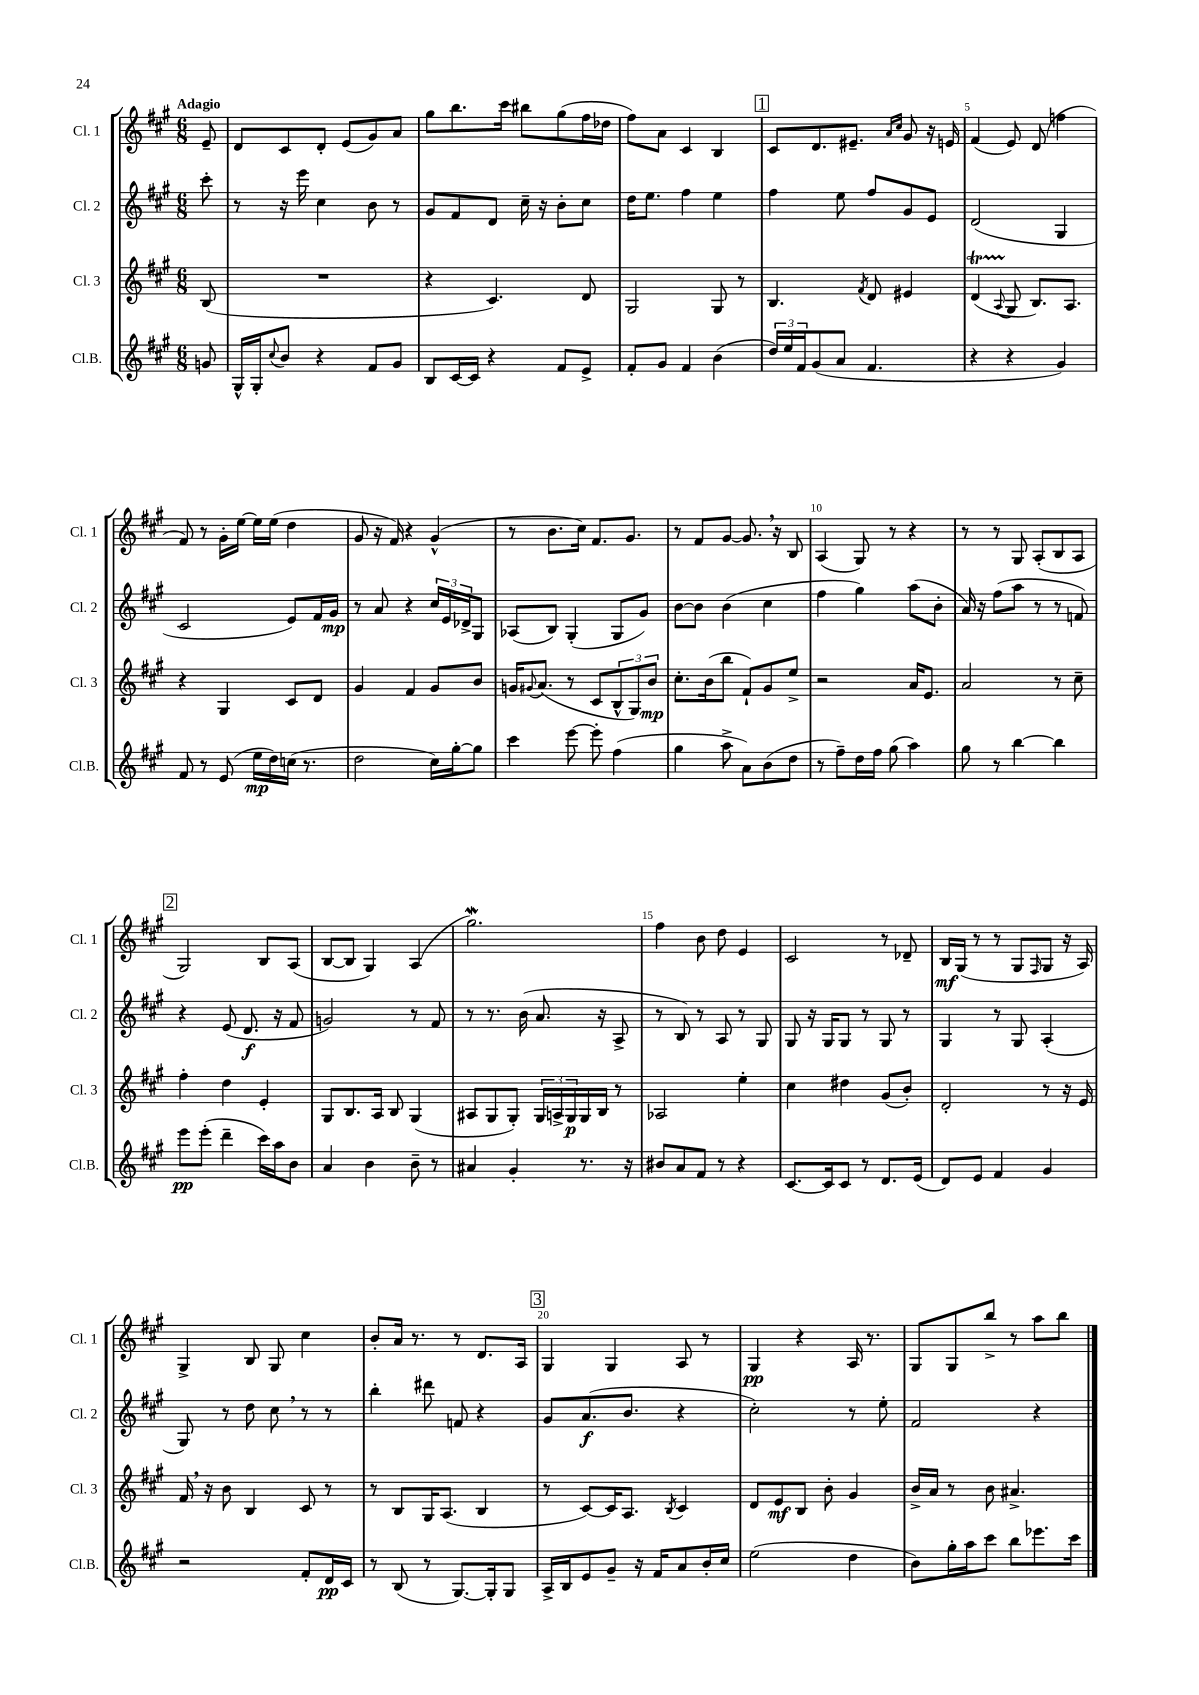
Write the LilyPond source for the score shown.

<<
\new StaffGroup <<
\new Staff = "s0" \with { instrumentName = "Cl. 1" shortInstrumentName = "Cl. 1" } {
    \clef treble \key a \major \numericTimeSignature \time 6/8 \partial 8 \tempo "Adagio"
    e'8-- |
    d'8 cis'8 d'8-. e'8( gis'8) a'8 |
    gis''8 b''8. cis'''16 bis''8 gis''8( fis''16 des''16 |
    fis''8) a'8 cis'4 b4 |
    \mark \markup { \box "1" } cis'8 d'8. eis'8.-- \grace { a'16 cis''16 } gis'8 r16 e'16 |
    fis'4( e'8) d'8( f''4 |
    fis'8) r8 gis'16-. e''16~ e''16 e''16( d''4 |
    gis'8 r16 fis'16) r4 gis'4-^( |
    r8 b'8. cis''16) fis'8. gis'8. |
    r8 fis'8 gis'8~ gis'8. \breathe r16 b8 |
    a4( gis8) r8 r4 |
    r8 r8 gis8 a8-.( b8 a8 |
    \mark \markup { \box "2" } gis2) b8 a8( |
    b8~ b8 gis4) a4( |
    gis''2.\mordent) |
    fis''4 b'8 d''8 e'4 |
    cis'2 r8 des'8-- |
    b16\mf gis16( r8 r8 gis8 \grace { fis16 } gis8 r16 a16) |
    gis4-> b8 gis8 cis''4 |
    b'8-. a'16 r8. r8 d'8. a16 |
    \mark \markup { \box "3" } gis4 gis4 a8 r8 |
    gis4\pp r4 a16 r8. |
    gis8 gis8 b''8-> r8 a''8 b''8 \bar "|." |
}
\new Staff = "s1" \with { instrumentName = "Cl. 2" shortInstrumentName = "Cl. 2" } {
    \clef treble \key a \major \numericTimeSignature \time 6/8 \partial 8
    cis'''8-. |
    r8 r16 e'''16 cis''4 b'8 r8 |
    gis'8 fis'8 d'8 cis''16-- r16 b'8-. cis''8 |
    d''16 e''8. fis''4 e''4 |
    \mark \markup { \box "1" } fis''4 e''8 fis''8 gis'8 e'8 |
    d'2( gis4 |
    cis'2 e'8) fis'16 gis'16\mp |
    r8 a'8 r4 \tuplet 3/2 { cis''16 e'16 des'16-> } gis8 |
    aes8( b8) gis4-.( gis8 gis'8) |
    b'8~ b'8 b'4( cis''4 |
    fis''4 gis''4) a''8( b'8-. |
    a'16) r16 fis''8( a''8 r8 r8 f'8) |
    \mark \markup { \box "2" } r4 e'8( d'8.\f r16 fis'8 |
    g'2) r8 fis'8 |
    r8 r8. b'16( a'8. r16 a8-> |
    r8 b8) r8 a8 r8 gis8 |
    gis8 r16 gis16 gis8 r8 gis8 r8 |
    gis4 r8 gis8 a4-.( |
    gis8) r8 d''8 cis''8 \breathe r8 r8 |
    b''4-. dis'''8 f'8 r4 |
    \mark \markup { \box "3" } gis'8 a'8.\f( b'8. r4 |
    cis''2-.) r8 e''8-. |
    fis'2 r4 \bar "|." |
}
\new Staff = "s2" \with { instrumentName = "Cl. 3" shortInstrumentName = "Cl. 3" } {
    \clef treble \key a \major \numericTimeSignature \time 6/8 \partial 8
    b8( |
    R2. |
    r4 cis'4.) d'8 |
    gis2 gis8 r8 |
    \mark \markup { \box "1" } b4. \acciaccatura { fis'8 } d'8 eis'4 |
    d'4\startTrillSpan( \appoggiatura { a8 } gis8\stopTrillSpan b8.) a8. |
    r4 gis4 cis'8 d'8 |
    gis'4 fis'4 gis'8 b'8 |
    g'16 \appoggiatura { gis'8 } a'8.( r8 cis'8 \tuplet 3/2 { b8-^ gis8) b'8\mp } |
    cis''8.-. b'16( b''8 fis'8-!) gis'8 e''8-> |
    r2 a'16 e'8. |
    a'2 r8 cis''8-- |
    \mark \markup { \box "2" } fis''4-. d''4 e'4-. |
    gis8 b8. a16 b8 gis4( |
    ais8 gis8 gis8-.) \tuplet 3/2 { gis16 a16-> gis16\p } gis16 b16 r8 |
    aes2 e''4-. |
    cis''4 dis''4 gis'8( b'8-.) |
    d'2-. r8 r16 e'16 |
    fis'16 \breathe r16 b'8 b4 cis'8 r8 |
    r8 b8 gis16 a8.( b4 |
    \mark \markup { \box "3" } r8 cis'8~) cis'16 a8. \acciaccatura { b8 } cis'4 |
    d'8 e'8\mf b8 b'8-. gis'4 |
    b'16-> a'16 r8 b'8 ais'4.-> \bar "|." |
}
\new Staff = "s3" \with { instrumentName = "Cl.B." shortInstrumentName = "Cl.B." } {
    \clef treble \key a \major \numericTimeSignature \time 6/8 \partial 8
    g'8 |
    gis16-^ gis16-. \appoggiatura { cis''8 } b'8 r4 fis'8 gis'8 |
    b8 cis'16~ cis'16 r4 fis'8 e'8-> |
    fis'8-. gis'8 fis'4 b'4( |
    \mark \markup { \box "1" } \tuplet 3/2 { d''16) e''16 fis'16 } gis'8( a'8 fis'4. |
    r4 r4 gis'4) |
    fis'8 r8 e'8( e''16\mp d''16) c''16( r8. |
    d''2 cis''16) gis''16~-. gis''8 |
    cis'''4 e'''8~ e'''8-. fis''4( |
    gis''4 a''8-> a'8) b'8( d''8 |
    r8 fis''8--) d''16 fis''16 gis''8( a''4) |
    gis''8 r8 b''4~ b''4 |
    \mark \markup { \box "2" } e'''8\pp e'''8-.( d'''4-- cis'''16) a''16 b'8 |
    a'4 b'4 b'8-- r8 |
    ais'4 gis'4-. r8. r16 |
    bis'8 a'8 fis'8 r8 r4 |
    cis'8.~ cis'16 cis'8 r8 d'8. e'16( |
    d'8) e'8 fis'4 gis'4 |
    r2 fis'8-. d'16\pp cis'16 |
    r8 b8( r8 gis8.~) gis16-. gis8 |
    \mark \markup { \box "3" } a16-> b16 e'8 gis'8-- r16 fis'16 a'8 b'16-. cis''16 |
    e''2( d''4 |
    b'8) gis''16-. a''16 cis'''8 b''8 ees'''8. cis'''16 \bar "|." |
}
>>
>>
\layout { \context { \Score \override BarNumber.break-visibility = ##(#f #t #t) barNumberVisibility = #(every-nth-bar-number-visible 5) } }
